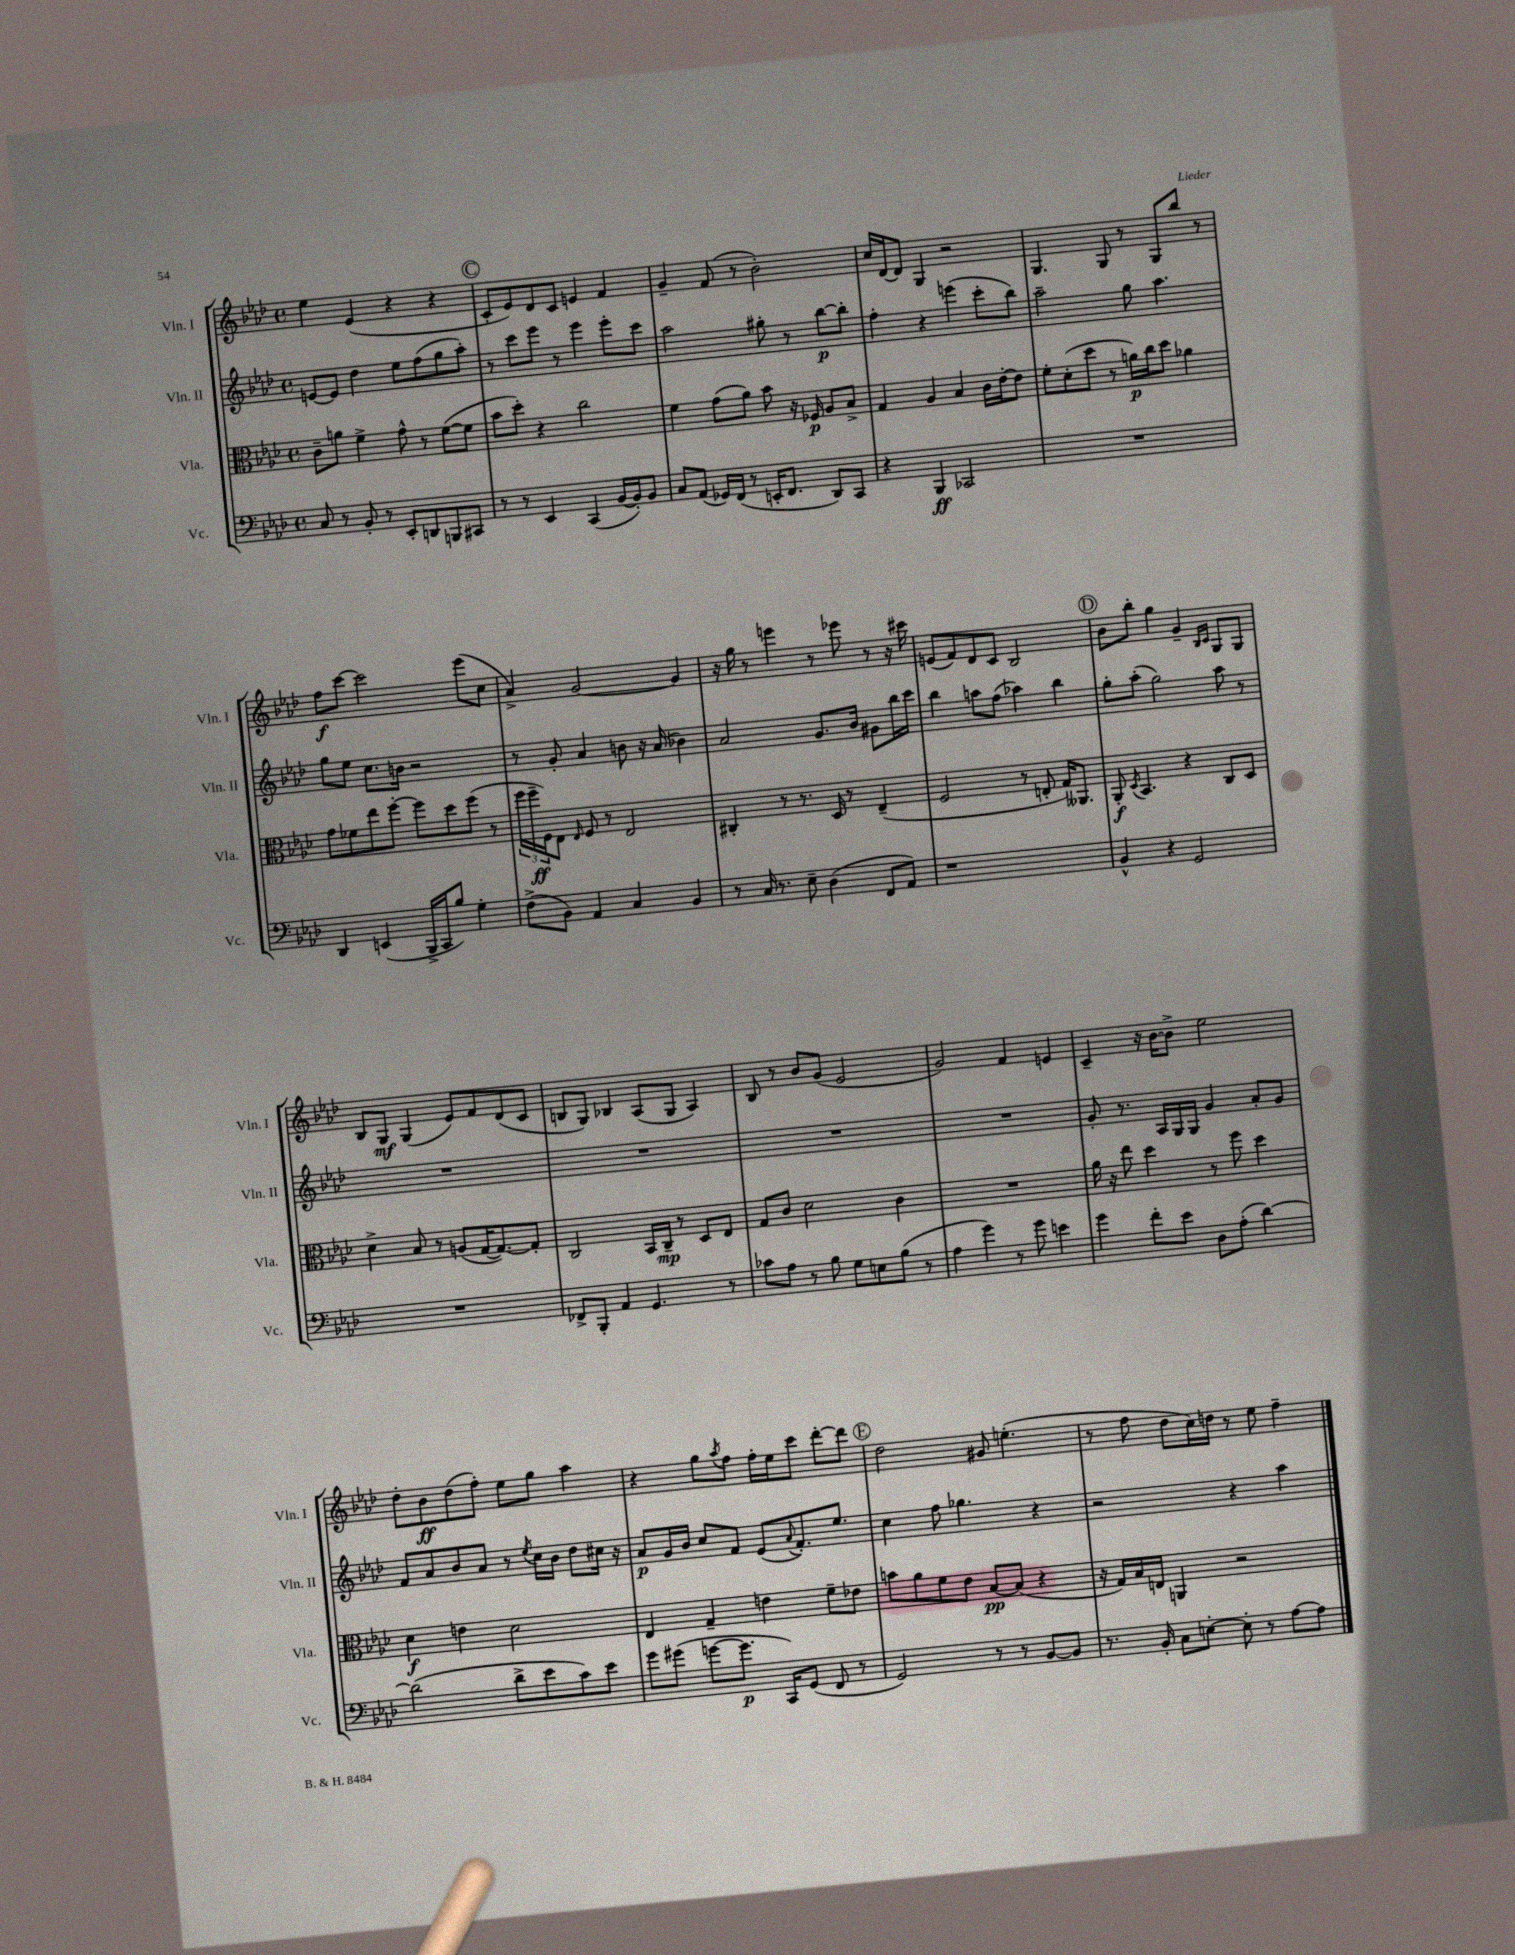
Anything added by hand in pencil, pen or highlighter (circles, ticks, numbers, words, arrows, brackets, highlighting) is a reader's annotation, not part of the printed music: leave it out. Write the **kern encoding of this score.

**kern	**kern	**kern	**kern
*staff4	*staff3	*staff2	*staff1
*clefF4	*clefC3	*clefG2	*clefG2
*k[b-e-a-d-]	*k[b-e-a-d-]	*k[b-e-a-d-]	*k[b-e-a-d-]
*M4/4	*M4/4	*M4/4	*M4/4
*met(c)	*met(c)	*met(c)	*met(c)
8C/	8c~\L	[8e/L	4ee-\
8r	8a\J	8e/]J	.
8BB-'/	4f^\	4dd-\	(4e-/
8r	.	.	.
8EE-'/L	8g^^\	8ee-\L	4r
8DD/	8r	(8ff\	.
8BBB/	([8f\L	8gg\	4r
8CC#/J	8f\]J	8aa-'\J)	.
=	=	=	=
8r	8b-\L	8r	8c'/L
8r	8dd-'\J)	8ccc\L	8e-/)
4EE-/	4r	8eee-\J	8d-/
.	.	8r	8c/J
(4CC/	2cc\	4eee-\	4e/
[16BB-/LL	.	8eee-'\L	4f/
16BB-'/]J)	.	.	.
8BB-/J	.	8ccc\J	.
=	=	=	=
8C/L	4f\	2aa-\	4g~/
(8AA-/J	.	.	.
16GG-/LL)	(8g\L	.	(8f/
(16FF/JJ	.	.	.
8r	8a-\J)	.	8r
16EE'/LK	8b-\	8gg#'\	2b-'\)
8.FF/J	.	.	.
.	16r	8r	.
.	16F-/	.	.
8DD-/L)	8A-/L	[8bb-\L	.
8CC/J	8B-^/J	8bb-'\]J	.
=	=	=	=
4r	4G/	4ff'\	16cc/LL
.	.	.	[16d-/J
.	.	.	8d-/]J
4BBB-/	4A-/	4r	4G/
2CC-/	4B-/	(4eee\	2r
.	16c\LL	8ccc'\L	.
.	[16e-'\J	.	.
.	8e-\]J	8bb-\J)	.
=	=	=	=
1r	8f'\L	2aa-~\	4.G/
.	(8d-'\	.	.
.	8dd-\J	.	.
.	8r	.	8G/
.	16a\LL)	8gg\	8r
.	16cc\J	.	.
.	8dd-\J	4.aa-\	8G/L
.	4a-\	.	8bb-/J
.	.	.	8r
=	=	=	=
4DD-/	8g\L	8gg\L	8ff\L
.	8f-\	8ee-\J	[8ccc\J
(4EE/	8ee-\	8.cc\L	2ccc\]
.	[8ff'\J	.	.
.	.	16b\Jk	.
16BBB-^/LL	8ff\]L	2r	.
16CC/J	.	.	.
8B-/J)	8dd-\	.	.
4G'\	(8ff\J	.	(8eee-\L
.	8r	.	8cc\J
=	=	=	=
(8F^\L	24ff\LL	8r	4a-^/)
.	24ff~\	.	.
.	24F\J)	.	.
8BB-\J)	8E-\J	8g'/	.
.	16qqE-/	.	.
4AA-/	8F/	4a-/	[2g/
.	8r	.	.
4C/	2E-/	8b\	.
.	.	16r	.
.	.	(16a-/	.
4BB-/	.	4b-\)	4g/]
=	=	=	=
8r	4C#'/	2a-/	16r
.	.	.	16gg\
16C/	.	.	8r
8.r	.	.	.
.	8r	.	4eee\
8E-~\	8.r	.	.
(4D-\	.	8.g/L	8r
.	16D-/	.	.
.	8r	.	8eee-\
.	.	16b-/Jk	.
8FF/L	(4E-~/	8g#\L	8r
8AA-/J)	.	16bb-\L	16r
.	.	16ccc\JJ	16ccc#\
=	=	=	=
1r	2F/	4bb-\	(8e/L
.	.	.	8f/)
.	.	8aa\L	8d-/
.	.	(8ff\J	8c/J
.	8r	4aa-\)	2B-/
.	8E'/	.	.
.	16G/LK)	4bb-\	.
.	8.AA--/J	.	.
=	=	=	=
4BB-^^/	8AA-'/	8gg'\L	8b-\L
.	8qD-/	.	.
.	4.BB-/	(8aa-'\J	8bb-'\J
4r	.	2gg\)	4gg\
2GG/	4r	.	4g~/
.	.	.	16qqB-/LL
.	.	.	16qqc/JJ
.	8C/L	8aa-\	8G/L
.	8D-/J	8r	8G/J
=	=	=	=
1r	4d-^\	1r	8B-/L
.	.	.	8G/J
.	8B-/	.	(4G/
.	8r	.	.
.	(8A/L	.	8e-/L)
.	[16G/K	.	8f/
.	8.G/_)	.	.
.	.	.	(8d-/
.	8G'/]J	.	8c/J
=	=	=	=
8FF-^/L	2C/	1r	8B/L
8BBB-'/J	.	.	8G/J)
4AA-/	.	.	4B-/
4.GG/	16BB-/LL	.	(8A-/L
.	16C~/JJ	.	.
.	8r	.	8G/J
.	8D-/L	.	4A-/)
8r	8E-/J	.	.
=	=	=	=
8c-\L	8G/L	1r	8B-/
8A-\J	8c/J	.	8r
8r	2d-\	.	8b-/L
8B-\	.	.	(8g/J
8G\L	.	.	2e-/
8E\	.	.	.
(8B-\J	4c\	.	.
8r	.	.	.
=	=	=	=
4A-\	1r	1r	2g/)
4g\)	.	.	.
8r	.	.	4f/
8g\	.	.	.
4e\	.	.	4e/
=	=	=	=
4g\	16a-\	8g'/	4c~/
.	16r	.	.
.	8ee-\	8.r	.
8f'\L	4dd-\	.	16r
.	.	16A-/LL	[16b-\LK
8e-\J	.	16G/	8b-^\]J
.	.	16G/JJ	.
8D-\L	8r	4g/	2ee-\
(8A-'\J	8ff\	.	.
[4d-\)	4dd-\	8a-'/L	.
.	.	8g/J	.
=	=	=	=
(2d-\]	4d-\	8f/L	8dd-'\L
.	.	8a-/	8b-\
.	4e\	8b-/	(8dd-\
.	.	8a-/J	8ff'\J)
8d-^\L	2d-\	8r	8ee-\L
.	.	8qee-/	.
8e-\	.	16cc\LL	8gg\J
.	.	16b-\JJ	.
8c\)	.	8dd-\L	4aa-\
8e-\J	.	16cc#\Jk	.
.	.	16r	.
=	=	=	=
8g\L	4E-/	8a-/L	4r
(8g#\J	.	16g/L	.
.	.	16b-/JJ	.
[8g\L	4G~/	8cc/L	8gg\L
.	.	.	8qaa-/
8.g\]J	.	8f/J	8ff\J
.	4e\	(8e-/L	16ff'\LL
16CC/LK)	.	.	16ee-\J
.	.	8qqa-/	.
(8GG/J	.	8.f'/)	8ccc\J
8FF/	8f~\L	.	[8ddd-'\L
.	.	8.ee-/J	.
8r	8e-\J	.	8ddd-\]J
=	=	=	=
2GG/)	8b\L	4cc\	2dd-\
.	8a-\	.	.
.	8f\	8ff\	.
.	8e-\J	4.gg-\	.
8r	[8B-/L	.	8g#/
8r	(8B-/]J	.	(4.ee'\
[8BB-/L	4r	4r	.
8BB-/]J	.	.	.
=	=	=	=
8.r	16r	2r	8r
.	16G/LL)	.	.
.	16B-/	.	8ff\
16BB-'/	16E/JJ	.	.
8C\L	4AA/	.	8dd-\L
[8E'\J	.	.	16cc\L)
.	.	.	16dd\JJ
8E'\]	2r	4r	8r
8r	.	.	8ee-\
[8A-\L	.	4aa-\	4ff~\
8A-\]J	.	.	.
==	==	==	==
*-	*-	*-	*-
